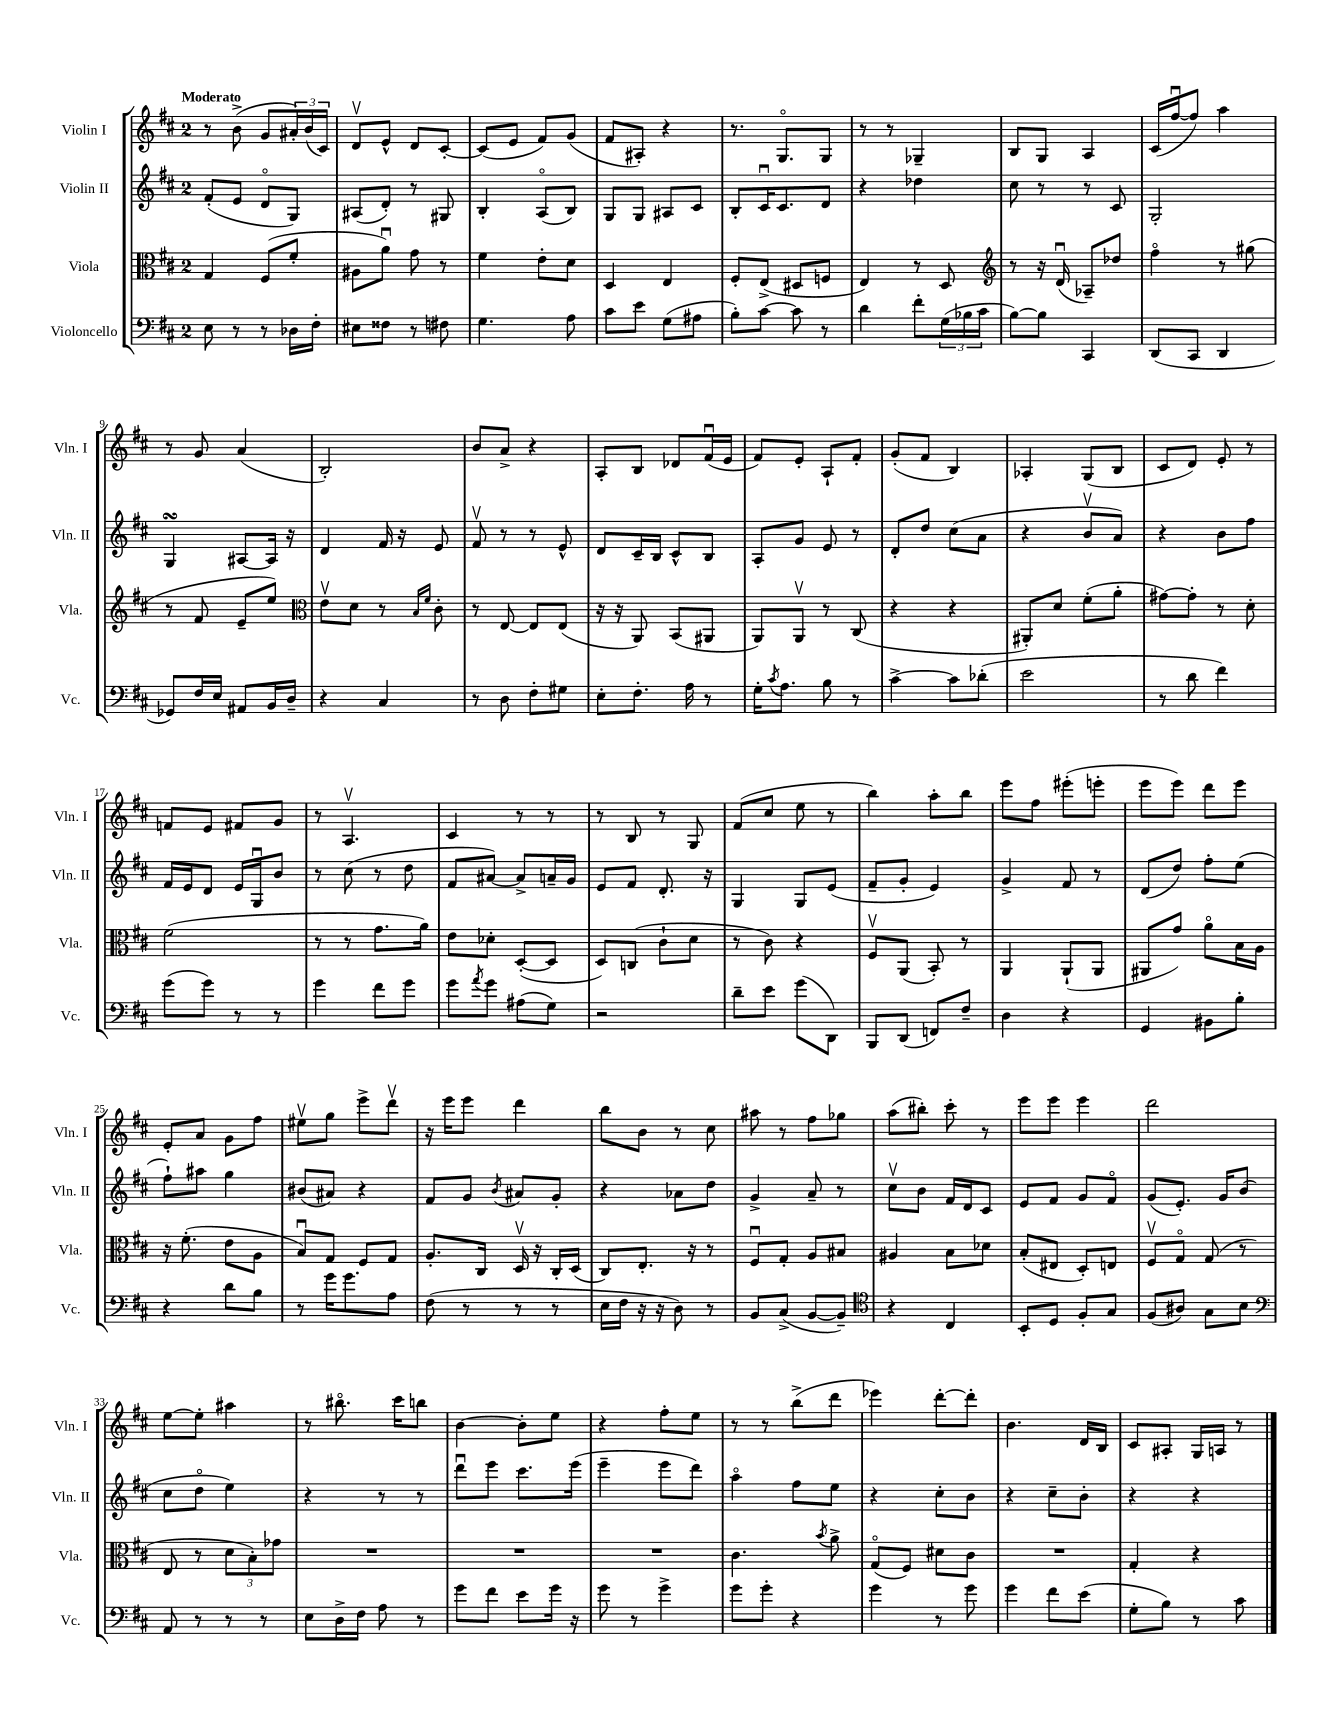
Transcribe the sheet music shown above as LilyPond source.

<<
\new StaffGroup <<
\new Staff = "s0" \with { instrumentName = "Violin I" shortInstrumentName = "Vln. I" } {
    \clef treble \key d \major \once \override Staff.TimeSignature.style = #'single-digit \time 2/4 \tempo "Moderato"
    r8 b'8->( g'8 \tuplet 3/2 { ais'16-.) b'16( cis'16) } |
    d'8\upbow e'8-^ d'8 cis'8~-. |
    cis'8( e'8 fis'8) g'8( |
    fis'8 ais8-.) r4 |
    r8. g8.\flageolet g8 |
    r8 r8 ges4-- |
    b8 g8 a4 |
    cis'16( fis''16~\downbow fis''8) a''4 |
    r8 g'8 a'4( |
    b2-.) |
    b'8 a'8-> r4 |
    a8-. b8 des'8 fis'16\downbow( e'16 |
    fis'8) e'8-. a8-! fis'8-. |
    g'8-.( fis'8 b4) |
    aes4-. g8( b8 |
    cis'8 d'8) e'8-. r8 |
    f'8 e'8 fis'8 g'8 |
    r8 a4.\upbow |
    cis'4 r8 r8 |
    r8 b8 r8 g8 |
    fis'8( cis''8 e''8 r8 |
    b''4) a''8-. b''8 |
    e'''8 fis''8 eis'''8-.( e'''8-. |
    e'''8 e'''8) d'''8 e'''8 |
    e'8-. a'8 g'8 fis''8 |
    eis''8\upbow g''8 e'''8-> d'''8\upbow |
    r16 e'''16 e'''8 d'''4 |
    b''8 b'8 r8 cis''8 |
    ais''8 r8 fis''8 ges''8 |
    a''8( bis''8-.) cis'''8-. r8 |
    e'''8 e'''8 e'''4 |
    d'''2 |
    e''8~ e''8-. ais''4 |
    r8 bis''8.\flageolet cis'''16 b''8 |
    b'4~ b'8-. e''8 |
    r4 fis''8-. e''8 |
    r8 r8 b''8->( d'''8 |
    ees'''4) d'''8~-. d'''8-. |
    b'4. d'16 b16 |
    cis'8 ais8-. g16 a16 r8 \bar "|." |
}
\new Staff = "s1" \with { instrumentName = "Violin II" shortInstrumentName = "Vln. II" } {
    \clef treble \key d \major \once \override Staff.TimeSignature.style = #'single-digit \time 2/4
    fis'8-.( e'8 d'8\flageolet g8) |
    ais8( d'8-.) r8 gis8 |
    b4-. a8\flageolet( b8) |
    g8 g8 ais8 cis'8 |
    b8-. cis'16\downbow cis'8. d'8 |
    r4 des''4 |
    cis''8 r8 r8 cis'8 |
    g2-. |
    g4\turn ais8~ ais16 r16 |
    d'4 fis'16 r16 e'8 |
    fis'8\upbow r8 r8 e'8-^ |
    d'8 cis'16-- b16 cis'8-^ b8 |
    a8-. g'8 e'8 r8 |
    d'8-. d''8 cis''8( a'8 |
    r4 b'8\upbow a'8) |
    r4 b'8 fis''8 |
    fis'16 e'16 d'8 e'16 g16\downbow b'8 |
    r8 cis''8( r8 d''8 |
    fis'8 ais'8~) ais'8-> a'16-- g'16 |
    e'8 fis'8 d'8.-. r16 |
    g4 g8 e'8( |
    fis'8-- g'8-. e'4) |
    g'4-> fis'8 r8 |
    d'8( d''8) fis''8-. e''8( |
    fis''8-!) ais''8 g''4 |
    bis'8( ais'8) r4 |
    fis'8 g'8 \acciaccatura { b'8 } ais'8 g'8-. |
    r4 aes'8 d''8 |
    g'4-> a'8-- r8 |
    cis''8\upbow b'8 fis'16 d'16 cis'8 |
    e'8 fis'8 g'8 fis'8\flageolet |
    g'8( e'8.-.) g'16 b'8( |
    cis''8 d''8\flageolet e''4) |
    r4 r8 r8 |
    d'''8\downbow e'''8 cis'''8. e'''16( |
    e'''4-- e'''8 d'''8) |
    a''4\flageolet fis''8 e''8 |
    r4 cis''8-. b'8 |
    r4 cis''8-- b'8-. |
    r4 r4 \bar "|." |
}
\new Staff = "s2" \with { instrumentName = "Viola" shortInstrumentName = "Vla." } {
    \clef alto \key d \major \once \override Staff.TimeSignature.style = #'single-digit \time 2/4
    g4 fis8( fis'8-. |
    ais8 a'8\downbow) g'8 r8 |
    fis'4 e'8-. d'8 |
    d4 e4 |
    fis8-. e8->( dis8 f8 |
    e4) r8 d8 |
    \clef treble r8 r16 d'16\downbow( aes8--) des''8 |
    fis''4\flageolet r8 gis''8( |
    r8 fis'8 e'8-- e''8) |
    \clef alto e'8\upbow d'8 r8 \grace { b16 fis'16 } cis'8-. |
    r8 e8~ e8 e8( |
    r16 r16 a,8) b,8( ais,8 |
    a,8) a,8\upbow r8 cis8( |
    r4 r4 |
    ais,8-.) d'8 fis'8-.( a'8-. |
    gis'8~) gis'8-. r8 d'8-. |
    fis'2( |
    r8 r8 g'8. a'16) |
    e'8 des'8-. d8~-.( d8 |
    d8) c8( cis'8-! d'8 |
    r8 cis'8) r4 |
    fis8\upbow a,8( b,8-.) r8 |
    a,4 a,8-!( a,8 |
    ais,8 g'8) a'8\flageolet b16 a16 |
    r16 fis'8.-.( e'8 a8 |
    b8\downbow) g8 fis8 g8 |
    a8.-. cis16 d16\upbow r16 cis16-. d16( |
    cis8) e8.-. r16 r8 |
    fis8\downbow g8-. a8 bis8 |
    ais4 b8 des'8 |
    b8-.( eis8 d8-.) e8 |
    fis8\upbow g8\flageolet g8( r8 |
    e8 r8 \tuplet 3/2 { d'8 b8-.) ges'8 } |
    R2 |
    R2 |
    R2 |
    cis'4. \acciaccatura { b'8 } a'8-> |
    g8\flageolet( fis8) dis'8 cis'8 |
    R2 |
    g4-. r4 \bar "|." |
}
\new Staff = "s3" \with { instrumentName = "Violoncello" shortInstrumentName = "Vc." } {
    \clef bass \key d \major \once \override Staff.TimeSignature.style = #'single-digit \time 2/4
    e8 r8 r8 des16 fis16-. |
    eis8 fisis8 r8 fis8 |
    g4. a8 |
    cis'8 e'8 g8( ais8 |
    b8-.) cis'8~ cis'8 r8 |
    d'4 fis'8-. \tuplet 3/2 { g16( bes16 cis'16 } |
    b8~) b8 cis,4 |
    d,8( cis,8 d,4 |
    ges,8) fis16 e16 ais,8 b,16 d16-- |
    r4 cis4 |
    r8 d8 fis8-. gis8 |
    e8-. fis8.-. a16 r8 |
    g16-. \acciaccatura { cis'8 } a8. b8 r8 |
    cis'4~-> cis'8 des'8-.( |
    e'2 |
    r8 d'8 fis'4) |
    g'8( g'8) r8 r8 |
    g'4 fis'8 g'8 |
    g'8 \acciaccatura { a'8 } g'8 ais8( g8) |
    r2 |
    d'8-- e'8 g'8( d,8) |
    b,,8 d,8( f,8) fis8-- |
    d4 r4 |
    g,4 bis,8 b8-. |
    r4 d'8 b8 |
    r8 g'16 g'8. a8 |
    fis8( r8 r8 r8 |
    e16 fis16 r16 r16 d8) r8 |
    b,8 cis8->( b,8~ b,8--) |
    \clef tenor r4 cis4 |
    b,8-. d8 fis8-. g8 |
    fis8( ais8) g8 b8 |
    \clef bass a,8 r8 r8 r8 |
    e8 d16-> fis16 a8 r8 |
    g'8 fis'8 e'8 g'16 r16 |
    g'8 r8 g'4-> |
    g'8 g'8-. r4 |
    g'4 r8 g'8 |
    g'4 fis'8 e'8( |
    g8-. b8) r8 cis'8 \bar "|." |
}
>>
>>
